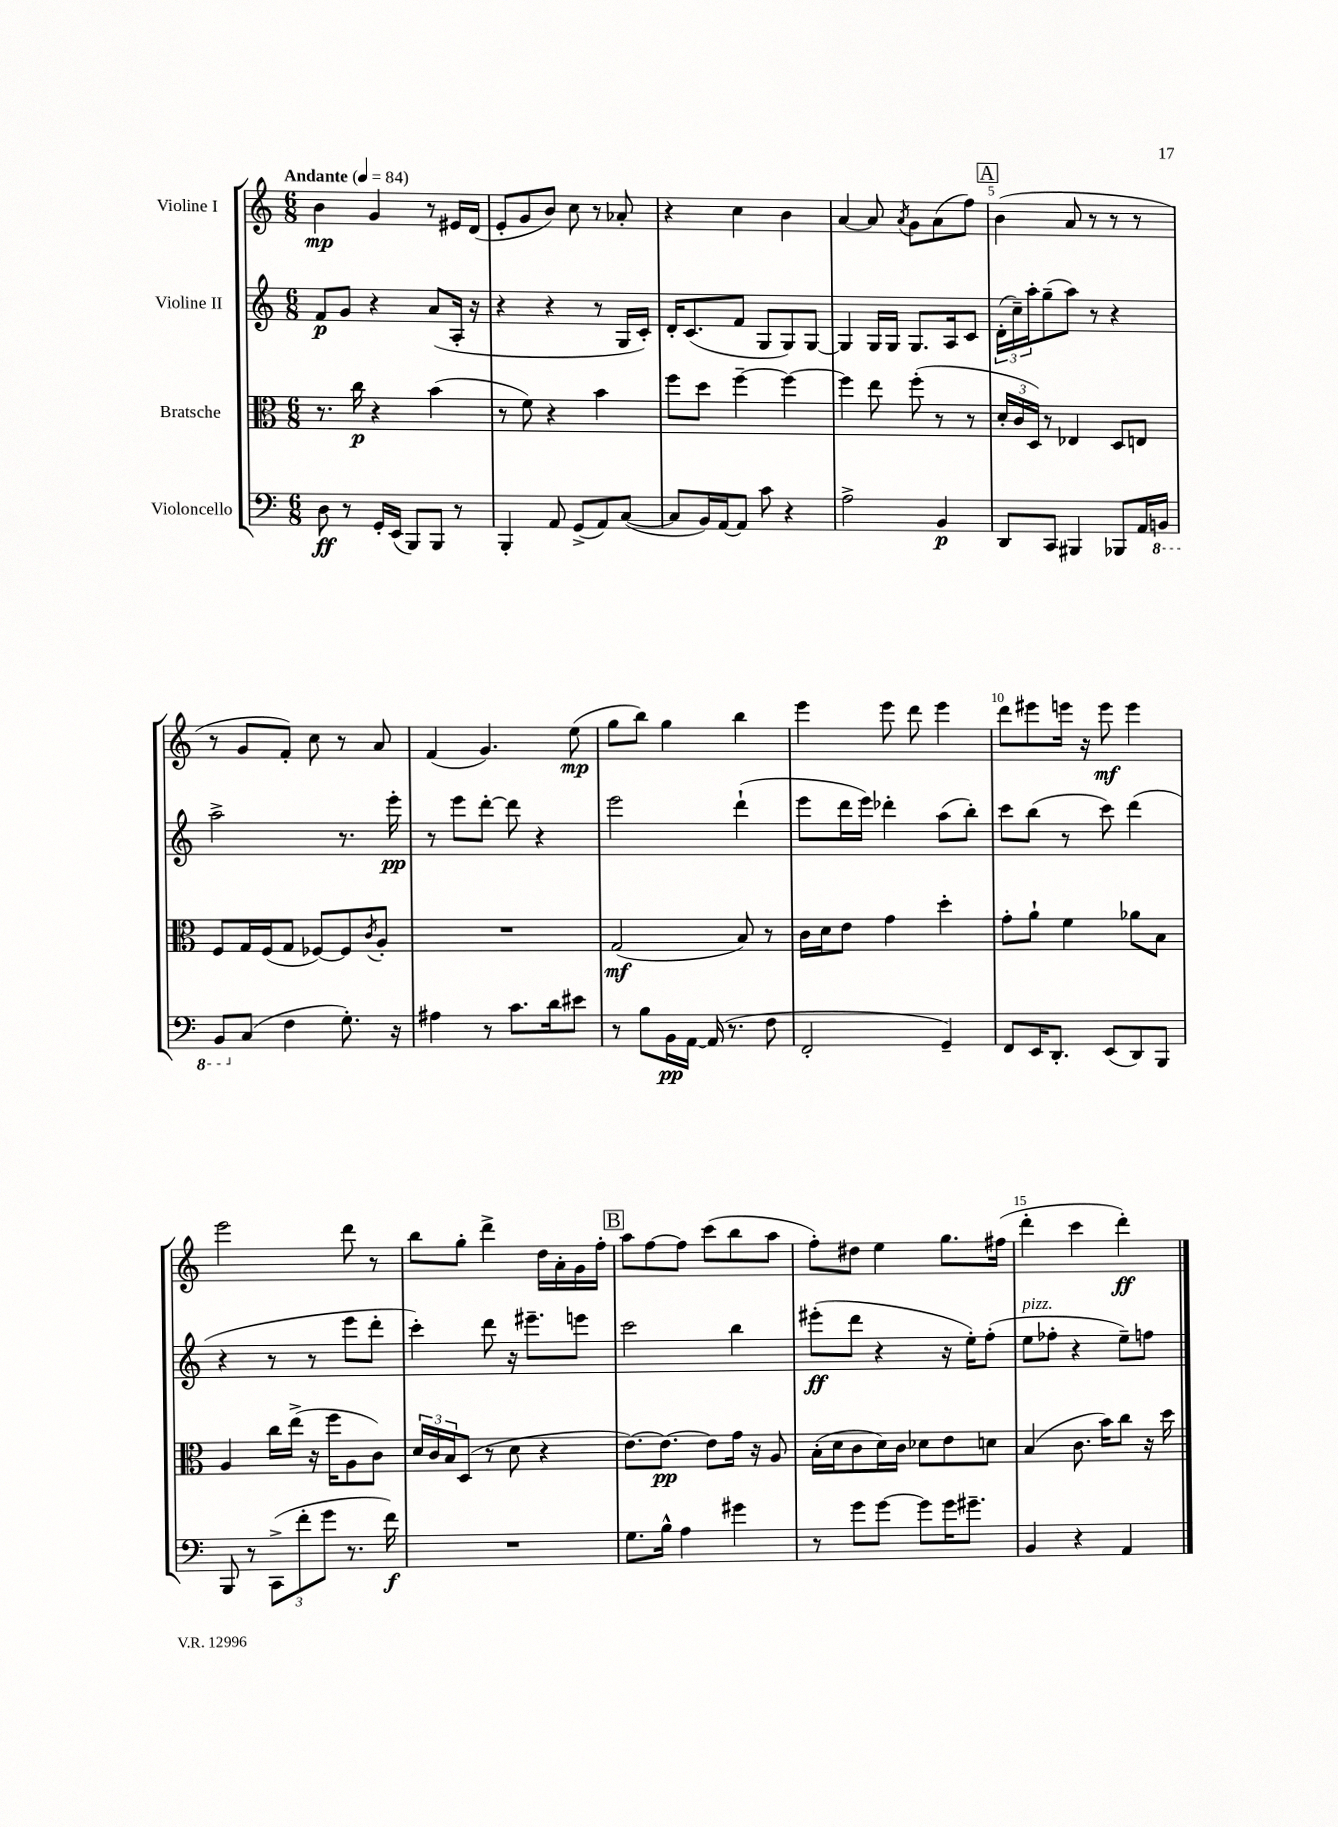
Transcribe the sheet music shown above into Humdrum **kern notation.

**kern	**dynam	**kern	**dynam	**kern	**dynam	**kern	**dynam
*part4	*part4	*part3	*part3	*part2	*part2	*part1	*part1
*staff4	*staff4	*staff3	*staff3	*staff2	*staff2	*staff1	*staff1
*I"Violoncello	*	*I"Bratsche	*	*I"Violine II	*	*I"Violine I	*
*clefF4	*	*clefC3	*	*clefG2	*	*clefG2	*
*k[]	*	*k[]	*	*k[]	*	*k[]	*
*M6/8	*	*M6/8	*	*M6/8	*	*M6/8	*
*MM84	*	*MM84	*	*MM84	*	*MM84	*
=1	=1	=1	=1	=1	=1	=1	=1
!	!	!	!	!	!	!LO:TX:a:B:t=Andante	!
8D\	ff	8.r	.	8f/L	p	4b\	mp
8r	.	.	.	8g/J	.	.	.
.	.	16cc\	p	.	.	.	.
16GG'/LL	.	4r	.	4r	.	4g/	.
(16EE/JJ	.	.	.	.	.	.	.
8BBB/L)	.	.	.	.	.	.	.
8BBB/J	.	(4b\	.	(8a/L	.	8r	.
8r	.	.	.	16A'/Jk	.	16e#X/LL	.
.	.	.	.	16r	.	(16d/JJ	.
=2	=2	=2	=2	=2	=2	=2	=2
4BBB'/	.	8r	.	4r	.	8e'/L	.
.	.	8f\)	.	.	.	8g/	.
8AA/	.	4r	.	4r	.	8b/J)	.
(8GG^/L	.	.	.	.	.	8cc\	.
8AA/)	.	4b\	.	8r	.	8r	.
([8C/J	.	.	.	16G/LL	.	8a-X'/	.
.	.	.	.	16c'/JJ)	.	.	.
=3	=3	=3	=3	=3	=3	=3	=3
8C/L]	.	8ff\L	.	16d'/KL	.	4r	.
.	.	.	.	(8.c/	.	.	.
16BB/L)	.	8dd\J	.	.	.	.	.
[16AA/J	.	.	.	.	.	.	.
8AA/J]	.	[4ff~\	.	8f/J	.	4cc\	.
8c\	.	.	.	8G/L	.	.	.
4r	.	4ff\_	.	8G/)	.	4b\	.
.	.	.	.	[8G/J	.	.	.
=4	=4	=4	=4	=4	=4	=4	=4
2A^\	.	4ff\]	.	4G/]	.	[4a/	.
.	.	8ee\	.	16G/LL	.	8a/]	.
.	.	.	.	16G/JJ	.	.	.
.	.	.	.	.	.	8qa/	.
.	.	(8ff'\	.	8.G/L	.	8g\L	.
4BB/	p	8r	.	.	.	(8a\	.
.	.	.	.	16A/k	.	.	.
.	.	8r	.	8c/J	.	8ff\J)	.
!!LO:REH:place=s1:t=A
=5	=5	=5	=5	=5	=5	=5	=5
8DD/L	.	24d'/LL	.	(24d'\LL	.	(4b\	.
.	.	24c/	.	24cc~\)	.	.	.
.	.	24D/JJ)	.	24aa'\J	.	.	.
8CC/J	.	8r	.	(8gg~\	.	.	.
4BBB#X/	.	4E-X/	.	8aa\J)	.	8a/	.
.	.	.	.	8r	.	8r	.
8BBB-X/L	.	8D/L	.	4r	.	8r	.
16AA/L	.	8En/J	.	.	.	8r	.
*8ba	*	*	*	*	*	*	*
16BBBn/JJ	.	.	.	.	.	.	.
!!LO:LB:g=z
=6	=6	=6	=6	=6	=6	=6	=6
8BBB/L	.	8F/L	.	2aa^\	.	8r	.
*X8ba	*	*	*	*	*	*	*
(8C/J	.	16G/L	.	.	.	8g/L	.
.	.	(16F/J	.	.	.	.	.
4F\	.	8G/J	.	.	.	8f'/J)	.
.	.	[8F-X/L)	.	.	.	8cc\	.
8.G'\)	.	8F-/]	.	8.r	.	8r	.
.	.	8qc/	.	.	.	.	.
.	.	8A'/J	.	.	.	8a/	.
16r	.	.	.	16eee'\	pp	.	.
=7	=7	=7	=7	=7	=7	=7	=7
4A#X\	.	2.r	.	8r	.	(4f/	.
.	.	.	.	8eee\L	.	.	.
8r	.	.	.	[8ddd'\J	.	4.g/)	.
8.c\L	.	.	.	8ddd\]	.	.	.
.	.	.	.	4r	.	.	.
16d\k	.	.	.	.	.	.	.
8e#X\J	.	.	.	.	.	(8ee\	mp
=8	=8	=8	=8	=8	=8	=8	=8
8r	.	(2G/	mf	2eee\	.	8gg\L	.
8B\L	.	.	.	.	.	8bb\J)	.
16BB\L	pp	.	.	.	.	4gg\	.
[16AA\JJ	.	.	.	.	.	.	.
(16AA/]	.	.	.	.	.	.	.
8.r	.	.	.	.	.	.	.
.	.	8B/)	.	(4ddd`\	.	4bb\	.
8F\	.	8r	.	.	.	.	.
=9	=9	=9	=9	=9	=9	=9	=9
2FF'/	.	16c\LL	.	8eee\L	.	4eee\	.
.	.	16d\J	.	.	.	.	.
.	.	8e\J	.	16ddd\L	.	.	.
.	.	.	.	16eee\JJ)	.	.	.
.	.	4g\	.	4ddd-X'\	.	8eee\	.
.	.	.	.	.	.	8ddd\	.
4GG~/)	.	4dd'\	.	(8aa\L	.	4eee\	.
.	.	.	.	8bb'\J)	.	.	.
=10	=10	=10	=10	=10	=10	=10	=10
8FF/L	.	8g'\L	.	8ccc\L	.	8ddd\L	.
16EE/K	.	8a`\J	.	(8bb\J	.	8eee#X\	.
8.DD'/J	.	.	.	.	.	.	.
.	.	4f\	.	8r	.	16eeen\Jk	.
.	.	.	.	.	.	16r	.
(8EE/L	.	.	.	8ccc\)	.	8eee\	mf
8DD/)	.	8a-X\L	.	(4ddd\	.	4eee\	.
8BBB/J	.	8B\J	.	.	.	.	.
!!LO:LB:g=z
=11	=11	=11	=11	=11	=11	=11	=11
8BBB/	.	4A/	.	4r	.	2eee\	.
8r	.	.	.	.	.	.	.
(12CC^\L	.	16cc\LL	.	8r	.	.	.
.	.	(16ee^\JJ	.	.	.	.	.
12f'\	.	.	.	.	.	.	.
.	.	16r	.	8r	.	.	.
12g\J	.	.	.	.	.	.	.
.	.	16ff\KL	.	.	.	.	.
8.r	.	8A\	.	8eee\L	.	8ddd\	.
.	.	8c\J)	.	8ddd'\J	.	8r	.
16f\)	f	.	.	.	.	.	.
=12	=12	=12	=12	=12	=12	=12	=12
2.r	.	24d/LL	.	4ccc'\)	.	8bb\L	.
.	.	24c/	.	.	.	.	.
.	.	24B/J	.	.	.	.	.
.	.	(8D/J	.	.	.	8gg'\J	.
.	.	8r	.	8ddd\	.	4ddd^\	.
.	.	8d\	.	16r	.	.	.
.	.	.	.	8.eee#X~\L	.	.	.
.	.	4r	.	.	.	16dd\LL	.
.	.	.	.	.	.	16a'\	.
.	.	.	.	8eeen\J	.	16g\	.
.	.	.	.	.	.	16ff'\JJ	.
!!LO:REH:place=s1:t=B
=13	=13	=13	=13	=13	=13	=13	=13
8.G\L	.	[8.e\L)	.	2ccc\	.	8aa\L	.
.	.	.	.	.	.	[8ff\	.
16B^^\Jk	.	8.e\J_	pp	.	.	.	.
4A\	.	.	.	.	.	8ff\J]	.
.	.	8e\L]	.	.	.	(8ccc\L	.
4g#X\	.	16g\Jk	.	4bb\	.	8bb\	.
.	.	16r	.	.	.	.	.
.	.	8A/	.	.	.	8aa\J	.
=14	=14	=14	=14	=14	=14	=14	=14
8r	.	(16B'\LL	.	(8eee#X'\L	ff	8ff'\L)	.
.	.	16d\J	.	.	.	.	.
8g\L	.	8c\	.	8ddd\J	.	8dd#X\J	.
[8g\J	.	16d\L)	.	4r	.	4ee\	.
.	.	16c\JJ	.	.	.	.	.
8g\L]	.	8d-X\L	.	.	.	.	.
16g\K	.	8e\	.	16r	.	8.gg\L	.
8.g#X~\J	.	.	.	16ee'\KL)	.	.	.
.	.	8dn\J	.	(8ff'\J	.	.	.
.	.	.	.	.	.	(16ff#X\Jk	.
=15	=15	=15	=15	=15	=15	=15	=15
!	!	!	!	!LO:TX:a:i:t=pizz.	!	!	!
4BB/	.	(4B/	.	8ee\L	.	4ddd'\	.
.	.	.	.	8ff-X'\J	.	.	.
4r	.	8.c\	.	4r	.	4ccc\	.
.	.	16b\KL)	.	.	.	.	.
4AA/	.	8cc\J	.	8ee~\L)	.	4ddd'\)	ff
.	.	16r	.	8ffn\J	.	.	.
.	.	16dd\	.	.	.	.	.
==	==	==	==	==	==	==	==
*-	*-	*-	*-	*-	*-	*-	*-
